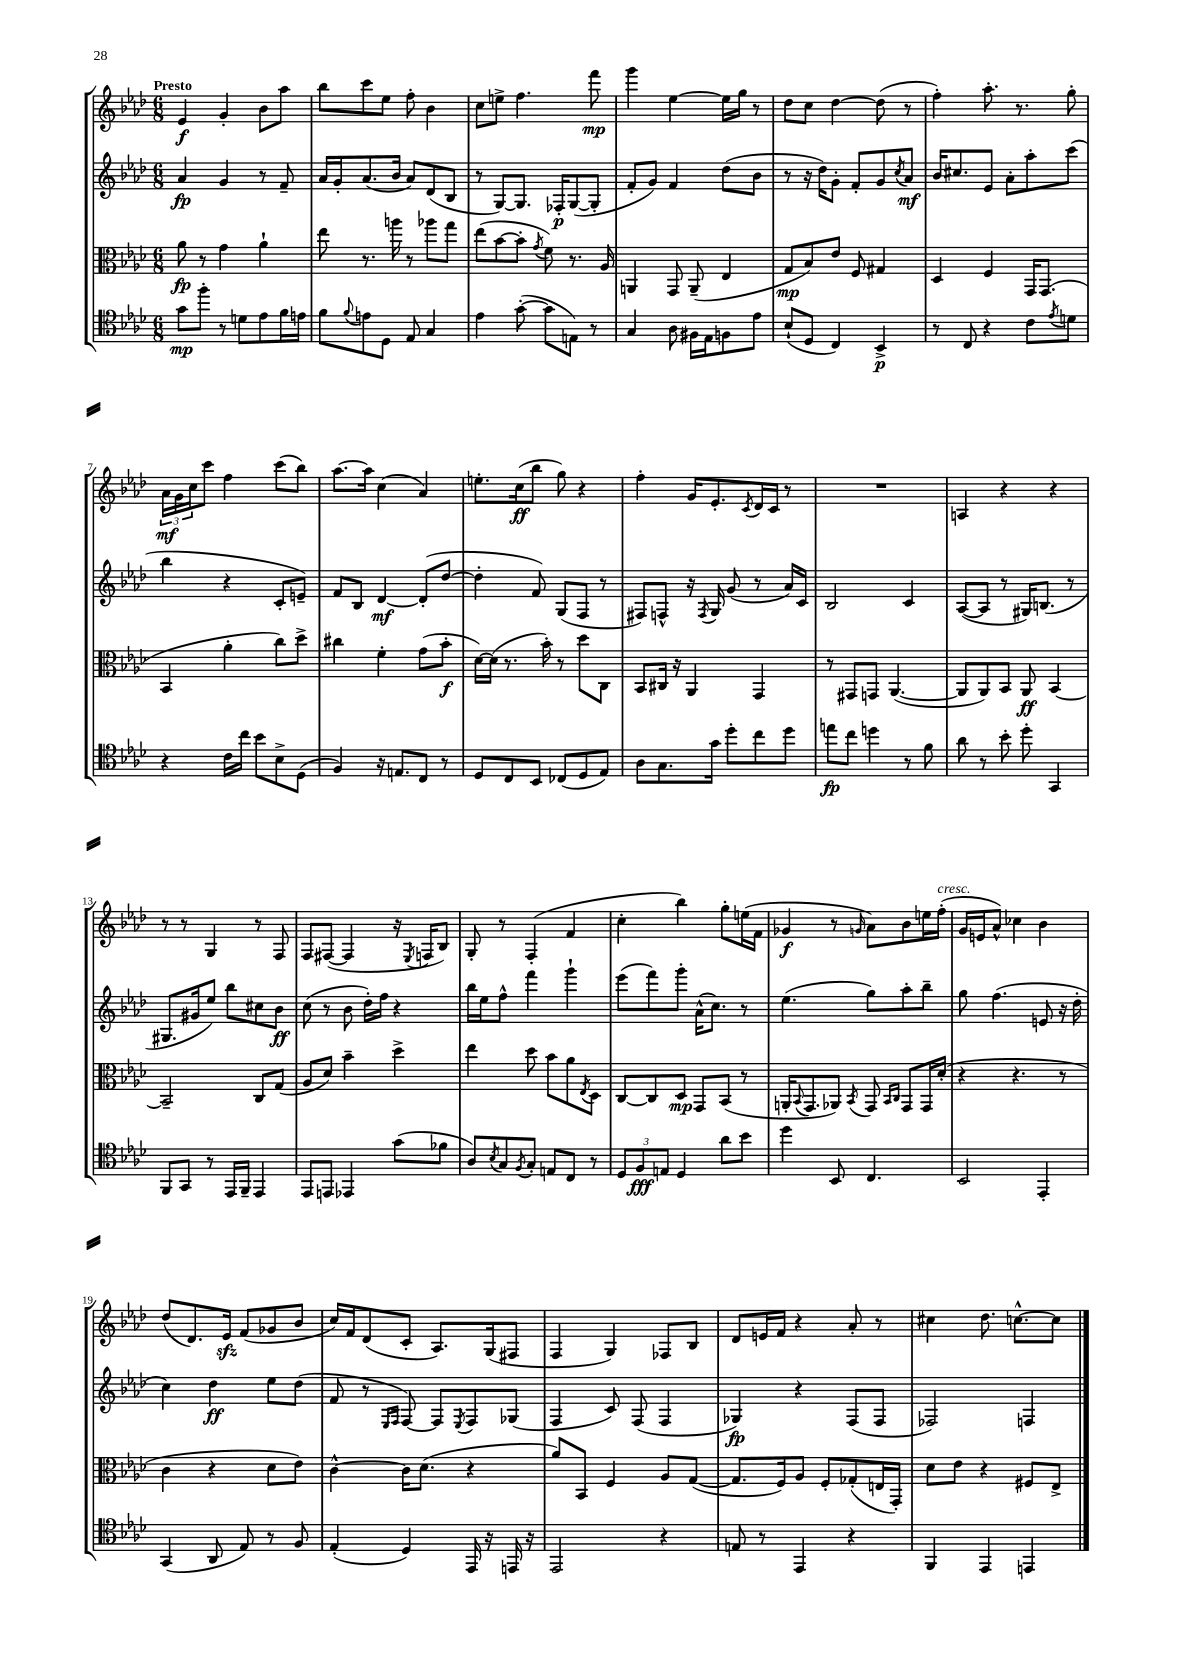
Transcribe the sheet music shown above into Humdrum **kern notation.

**kern	**dynam	**kern	**dynam	**kern	**dynam	**kern	**dynam
*part4	*part4	*part3	*part3	*part2	*part2	*part1	*part1
*staff4	*staff4	*staff3	*staff3	*staff2	*staff2	*staff1	*staff1
*clefC4	*	*clefC3	*	*clefG2	*	*clefG2	*
*k[b-e-a-d-]	*	*k[b-e-a-d-]	*	*k[b-e-a-d-]	*	*k[b-e-a-d-]	*
*M6/8	*	*M6/8	*	*M6/8	*	*M6/8	*
=1	=1	=1	=1	=1	=1	=1	=1
!	!	!	!	!	!	!LO:TX:a:B:t=Presto	!
8g\L	mp	8a-\	fp	4a-/	fp	4e-/	f
8ff'\J	.	8r	.	.	.	.	.
8r	.	4g\	.	4g/	.	4g'/	.
8dn\L	.	.	.	.	.	.	.
8e-\	.	4a-`\	.	8r	.	8b-\L	.
16f\L	.	.	.	8f~/	.	8aa-\J	.
16en\JJ	.	.	.	.	.	.	.
=2	=2	=2	=2	=2	=2	=2	=2
8f\L	.	8ee-\	.	16a-/LL	.	8bb-\L	.
.	.	.	.	16g'/J	.	.	.
8qqf/	.	.	.	.	.	.	.
8en\	.	8.r	.	(8.a-/	.	8ccc\	.
8D-\J	.	.	.	.	.	8ee-\J	.
.	.	16aan\	.	16b-/Jk	.	.	.
8E-/	.	8r	.	8a-/L)	.	8ff'\	.
4G/	.	8aa-X\L	.	(8d-/	.	4b-\	.
.	.	8gg\J	.	8B-/J	.	.	.
=3	=3	=3	=3	=3	=3	=3	=3
4e-\	.	(8ee-\L	.	8r	.	8cc\L	.
.	.	[8b-\	.	[8G/L)	.	8een^\J	.
([8g'\	.	8b-'\J]	.	8.G/J]	.	4.ff\	.
.	.	8qg/	.	.	.	.	.
8g\L]	.	8f\)	.	.	.	.	.
.	.	.	.	16F-X'/KL	p	.	.
8En\J)	.	8.r	.	([8G/	.	.	.
8r	.	.	.	8G'/J]	.	8fff\	mp
.	.	16A-/	.	.	.	.	.
=4	=4	=4	=4	=4	=4	=4	=4
4G/	.	4AAn/	.	8f'/L	.	4ggg\	.
.	.	.	.	8g/J)	.	.	.
8A-\	.	8GG/	.	4f/	.	[4ee-\	.
16F#X\LL	.	(8AA~/	.	.	.	.	.
16E-\J	.	.	.	.	.	.	.
8Fn\	.	4E-/	.	(8dd-\L	.	16ee-\LL]	.
.	.	.	.	.	.	16gg\JJ	.
8e-\J	.	.	.	8b-\J	.	8r	.
=5	=5	=5	=5	=5	=5	=5	=5
(8B-`/L	.	8G/L	mp	8r	.	8dd-\L	.
8D-/J	.	8B-/)	.	16r	.	8cc\J	.
.	.	.	.	16dd-\KL)	.	.	.
4C/)	.	8e-/J	.	8g'\J	.	[4dd-\	.
.	.	8F/	.	8f'/L	.	.	.
4BB-^/	p	4G#X/	.	8g/	.	(8dd-\]	.
.	.	.	.	8qcc/	.	.	.
.	.	.	.	8a-/J	mf	8r	.
=6	=6	=6	=6	=6	=6	=6	=6
8r	.	4D-/	.	16b-/KL	.	4ff'\)	.
.	.	.	.	8.cc#X/	.	.	.
8C/	.	.	.	.	.	.	.
4r	.	4F/	.	8e-/J	.	8.aa-'\	.
.	.	.	.	8a-'\L	.	.	.
.	.	.	.	.	.	8.r	.
8c\L	.	16GG/KL	.	8aa-'\	.	.	.
.	.	(8.GG/J	.	.	.	.	.
8qe-/	.	.	.	.	.	.	.
8dn\J	.	.	.	(8ccc\J	.	8gg'\	.
!!LO:LB:g=z
=7	=7	=7	=7	=7	=7	=7	=7
4r	.	4BB-/	.	4bb-\	.	24a-\LL	mf
.	.	.	.	.	.	24g\	.
.	.	.	.	.	.	24cc\J	.
.	.	.	.	.	.	8ccc\J	.
16c\LL	.	4a-'\	.	4r	.	4ff\	.
16cc\JJ	.	.	.	.	.	.	.
8b-\L	.	.	.	.	.	.	.
8B-^\	.	8cc\L)	.	8c'/L	.	(8ccc\L	.
(8D-\J	.	8dd-^\J	.	8en~/J)	.	8bb-\J)	.
=8	=8	=8	=8	=8	=8	=8	=8
4F/)	.	4cc#X\	.	8f/L	.	[8.aa-\L	.
.	.	.	.	8B-/J	.	.	.
.	.	.	.	.	.	16aa-\Jk]	.
16r	.	4f'\	.	[4d-/	mf	(4cc\	.
8.En/L	.	.	.	.	.	.	.
8C/J	.	(8g\L	.	(8d-'/L]	.	4a-/)	.
8r	.	8b-'\J	f	[8dd-/J	.	.	.
=9	=9	=9	=9	=9	=9	=9	=9
8D-/L	.	[16d-\LL)	.	4dd-'\]	.	8.een'\L	.
.	.	(16d-\JJ]	.	.	.	.	.
8C/	.	8.r	.	.	.	.	.
.	.	.	.	.	.	(16cc\k	ff
8BB-/J	.	.	.	8f/)	.	8bb-\J	.
.	.	16b-'\)	.	.	.	.	.
(8C-X/L	.	8r	.	(8G/L	.	8gg\)	.
8D-/	.	8dd-\L	.	8F/J	.	4r	.
8E-/J)	.	8C\J	.	8r	.	.	.
=10	=10	=10	=10	=10	=10	=10	=10
8A-\L	.	8BB-/L	.	8F#X/L)	.	4ff'\	.
8.G\	.	16C#X/Jk	.	8Fn^^/J	.	.	.
.	.	16r	.	.	.	.	.
.	.	4AA-/	.	16r	.	16g/KL	.
.	.	.	.	8qF/	.	.	.
16g\Jk	.	.	.	16G/	.	8.e-'/	.
8dd-'\L	.	.	.	(8g/	.	.	.
.	.	.	.	.	.	8qc/	.
8cc\	.	4GG/	.	8r	.	16d-/L	.
.	.	.	.	.	.	16c/JJ	.
8dd-\J	.	.	.	16a-/LL)	.	8r	.
.	.	.	.	16c/JJ	.	.	.
=11	=11	=11	=11	=11	=11	=11	=11
8een\L	fp	8r	.	2B-/	.	2.r	.
8cc\J	.	8GG#X/L	.	.	.	.	.
4ddn\	.	8GGn/J	.	.	.	.	.
.	.	([4.AA-/	.	.	.	.	.
8r	.	.	.	4c/	.	.	.
8f\	.	.	.	.	.	.	.
=12	=12	=12	=12	=12	=12	=12	=12
8a-\	.	8AA-/L]	.	([8A-/L	.	4An/	.
8r	.	8AA-/)	.	8A-/J]	.	.	.
8b-'\	.	8BB-/J	.	8r	.	4r	.
8dd-'\	.	8AA-/	ff	16G#X/KL)	.	.	.
.	.	.	.	(8.Bn/J	.	.	.
4GG/	.	[4BB-/	.	.	.	4r	.
.	.	.	.	8r	.	.	.
!!LO:LB:g=z
=13	=13	=13	=13	=13	=13	=13	=13
8FF/L	.	2BB-~/]	.	8.G#X/L	.	8r	.
8GG/J	.	.	.	.	.	8r	.
.	.	.	.	16g#X/k	.	.	.
8r	.	.	.	8ee-/J)	.	4G/	.
16EE-/LL	.	.	.	8bb-\L	.	.	.
16FF~/JJ	.	.	.	.	.	.	.
4EE-/	.	8C/L	.	8cc#X\	.	8r	.
.	.	(8G/J	.	8b-\J	ff	8F/	.
=14	=14	=14	=14	=14	=14	=14	=14
8EE-/L	.	8A-/L	.	(8cc\	.	8F/L	.
8EEn/J	.	8d-/J)	.	8r	.	([8F#X/J	.
4EE-X/	.	4b-~\	.	8b-\	.	4F#/]	.
.	.	.	.	16dd-'\LL)	.	.	.
.	.	.	.	16ff\JJ	.	.	.
(8g\L	.	4dd-^\	.	4r	.	16r	.
.	.	.	.	.	.	8qE-/	.
.	.	.	.	.	.	16Fn/KL	.
8f-X\J	.	.	.	.	.	8B-/J)	.
=15	=15	=15	=15	=15	=15	=15	=15
8A-/L)	.	4ee-\	.	16bb-\LL	.	8G'/	.
.	.	.	.	16ee-\J	.	.	.
8qB-/	.	.	.	.	.	.	.
8G/	.	.	.	8ff^^\J	.	8r	.
8qF/	.	.	.	.	.	.	.
8G'/J	.	8dd-\	.	4fff\	.	(4F'/	.
8En/L	.	8b-\L	.	.	.	.	.
8C/J	.	8a-\	.	4ggg`\	.	4f/	.
.	.	8qE-/	.	.	.	.	.
8r	.	8D-\J	.	.	.	.	.
=16	=16	=16	=16	=16	=16	=16	=16
12D-/L	.	[8C/L	.	(8eee-\L	.	4cc'\	.
12F/	fff	.	.	.	.	.	.
.	.	8C/]	.	8fff\)	.	.	.
12En/J	.	.	.	.	.	.	.
4D-/	.	8D-/J	mp	8ggg'\J	.	4bb-\)	.
.	.	8GG/L	.	(16a-^^\KL	.	.	.
.	.	.	.	8.cc\J)	.	.	.
8a-\L	.	(8BB-/J	.	.	.	8gg'\L	.
8b-\J	.	8r	.	8r	.	(16een\L	.
.	.	.	.	.	.	16f\JJ	.
=17	=17	=17	=17	=17	=17	=17	=17
4dd-\	.	16AAn'/KL	.	(4.ee-\	.	4g-X/	f
.	.	8qqBB-/	.	.	.	.	.
.	.	8.GG/	.	.	.	.	.
8BB-/	.	8AA-X/J)	.	.	.	8r	.
.	.	8qBB-/	.	.	.	16qqgn/	.
4.C/	.	8GG/	.	8gg\L)	.	8a-\L)	.
.	.	16qqBB-/LL	.	.	.	.	.
.	.	16qqC/JJ	.	.	.	.	.
.	.	8GG/L	.	8aa-'\	.	8b-\	.
.	.	16GG/L	.	8bb-~\J	.	16een\L	.
!	!	!	!	!	!	!LO:TX:a:i:t=cresc.	!
.	.	(16d-'/JJ	.	.	.	(16ff'\JJ	.
=18	=18	=18	=18	=18	=18	=18	=18
2BB-/	.	4r	.	8gg\	.	16g/LL	.
.	.	.	.	.	.	16en/J	.
.	.	.	.	(4.ff\	.	8a-^^/J)	.
.	.	4.r	.	.	.	4cc-X\	.
4EE-'/	.	.	.	8en/	.	4b-\	.
.	.	8r	.	16r	.	.	.
.	.	.	.	16dd-'\	.	.	.
!!LO:LB:g=z
=19	=19	=19	=19	=19	=19	=19	=19
(4GG/	.	4c\	.	4cc\)	.	(8dd-/L	.
.	.	.	.	.	.	8.d-/)	.
8AA-/	.	4r	.	4dd-\	ff	.	.
.	.	.	.	.	.	16e-zz/Jk	.
8E-/)	.	.	.	.	.	(8f/L	.
8r	.	8d-\L	.	8ee-\L	.	8g-X/	.
8F/	.	8e-\J)	.	(8dd-\J	.	8b-/J	.
=20	=20	=20	=20	=20	=20	=20	=20
(4E-'/	.	[4c^^\	.	8f/	.	16cc/LL)	.
.	.	.	.	.	.	16f/J	.
.	.	.	.	8r	.	(8d-/	.
.	.	.	.	16qqE-/LL	.	.	.
.	.	.	.	16qqF/JJ	.	.	.
4D-/)	.	16c\KL]	.	[8F/)	.	8c'/J	.
.	.	(8.d-\J	.	.	.	.	.
.	.	.	.	8F/L]	.	8.A-/L)	.
.	.	.	.	8qE-/	.	.	.
16EE-/	.	4r	.	8F/	.	.	.
16r	.	.	.	.	.	(16G/k	.
16EEn/	.	.	.	(8G-X/J	.	8F#X/J	.
16r	.	.	.	.	.	.	.
=21	=21	=21	=21	=21	=21	=21	=21
2EE-/	.	8a-/L)	.	4F/	.	4F/	.
.	.	8BB-/J	.	.	.	.	.
.	.	4F/	.	8c/)	.	4G/)	.
.	.	.	.	(8F/	.	.	.
4r	.	8A-/L	.	4F/	.	8F-X/L	.
.	.	([8G/J	.	.	.	8B-/J	.
=22	=22	=22	=22	=22	=22	=22	=22
8En/	.	8.G/L]	.	4G-X/)	fp	8d-/L	.
8r	.	.	.	.	.	16en/L	.
.	.	16F/k)	.	.	.	16f/JJ	.
4EE-/	.	8A-/J	.	4r	.	4r	.
.	.	8F'/L	.	.	.	.	.
4r	.	(8G-X'/	.	(8F/L	.	8a-'/	.
.	.	16En/L	.	8F/J	.	8r	.
.	.	16GG'/JJ)	.	.	.	.	.
=23	=23	=23	=23	=23	=23	=23	=23
4FF/	.	8d-\L	.	2F-X/)	.	4cc#X\	.
.	.	8e-\J	.	.	.	.	.
4EE-/	.	4r	.	.	.	8.dd-\	.
.	.	.	.	.	.	[8.ccn^^\L	.
4EEn/	.	8F#X/L	.	4Fn/	.	.	.
.	.	8E-^/J	.	.	.	8cc\J]	.
==	==	==	==	==	==	==	==
*-	*-	*-	*-	*-	*-	*-	*-
